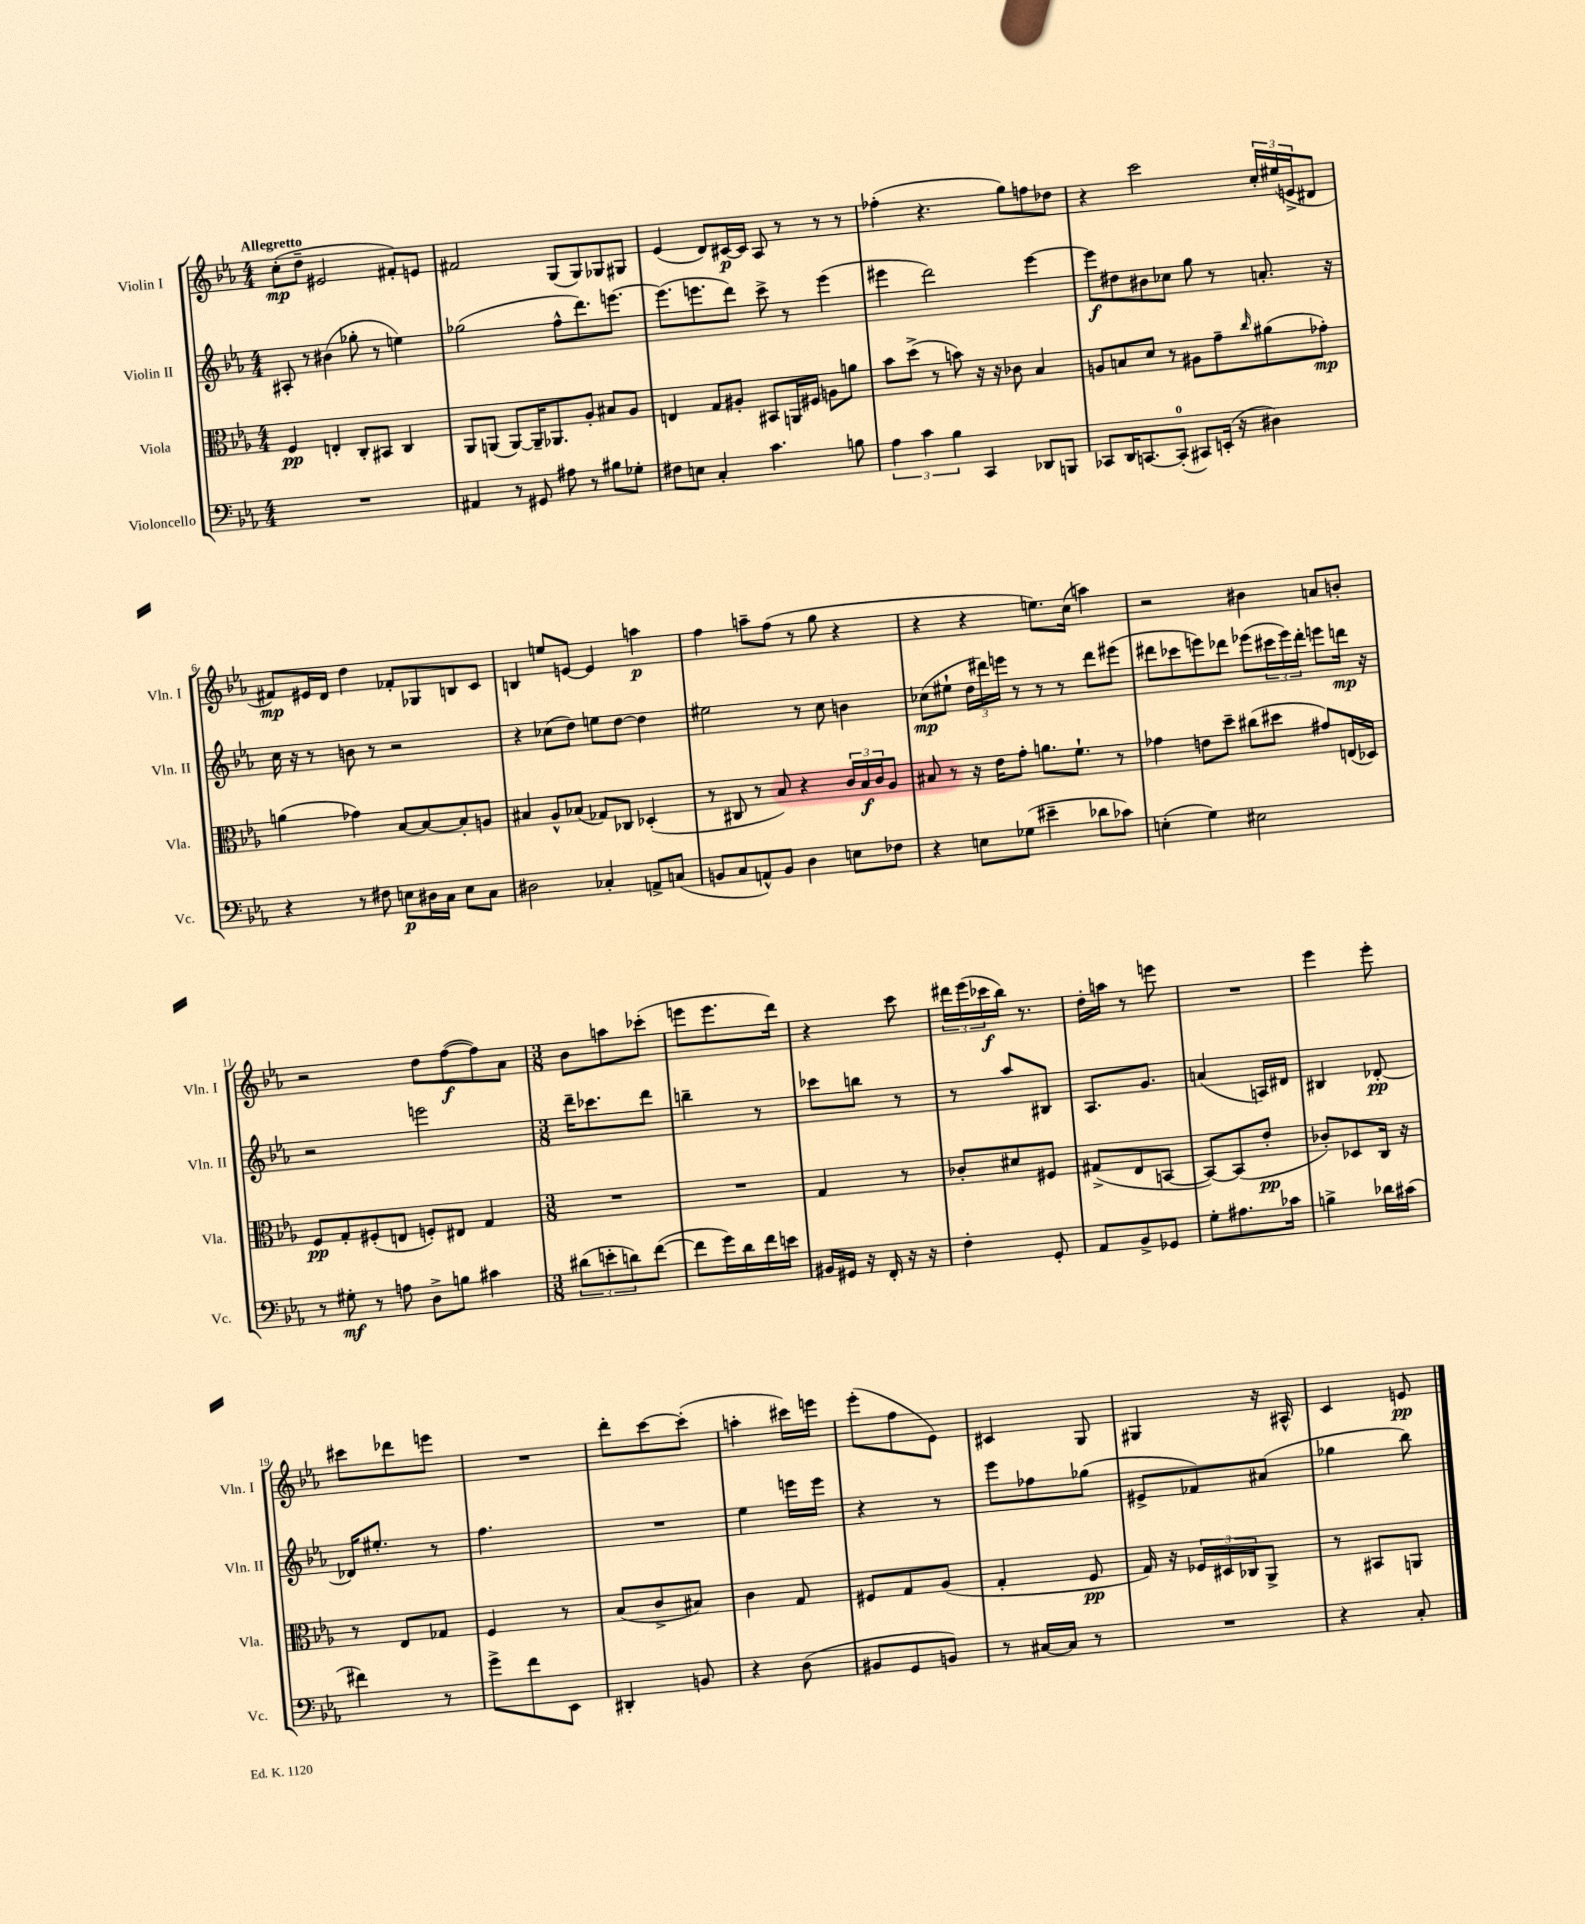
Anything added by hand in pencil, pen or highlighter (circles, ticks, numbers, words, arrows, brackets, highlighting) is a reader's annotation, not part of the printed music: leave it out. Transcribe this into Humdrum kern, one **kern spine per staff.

**kern	**kern	**kern	**kern
*staff4	*staff3	*staff2	*staff1
*clefF4	*clefC3	*clefG2	*clefG2
*k[b-e-a-]	*k[b-e-a-]	*k[b-e-a-]	*k[b-e-a-]
*M4/4	*M4/4	*M4/4	*M4/4
1r	4F	8A#'	(8cc'
.	.	8r	8dd~
.	4E'	(4b#	2e#
.	8C'	8gg-'	.
.	8BB#	8r	.
.	4C	4ee)	8f#')
.	.	.	8e
=	=	=	=
4AA#	8AA-	(2gg-	2f#
.	(8AA	.	.
8r	[8AA)	.	.
8GG#	16AA~]	.	.
.	8.AA-	.	.
8A#	.	8ff^^	(8G
8r	8A-'	8.ddd)	8G)
8B#	8B#	.	8G-
.	.	[8.eee	.
8G-'	8A-	.	8G#
=	=	=	=
8F#	4E	(8.eee]	(4e-
8E	.	.	.
.	.	8.eee	.
4C'	8G	.	8d)
.	8A#'	8ddd)	[16c#
.	.	.	16c#]
4.c	8BB#	8ccc^	8A-
.	16AA	8r	8r
.	16F#	.	.
.	8A	(4eee	8r
8B	8a	.	8r
=	=	=	=
6A-	8b-	4eee#	(4ff-'
.	(8dd^	.	.
6c	.	.	.
.	8r	2ddd)	4.r
6B-	.	.	.
.	8b)	.	.
4CC	16r	.	.
.	16r	.	.
.	8c-	.	8gg)
8DD-	4B-	[4eee#	8ff
8BBB	.	.	8dd-
=	=	=	=
8CC-	8A	8eee#]	4r
16DD	8B	8dd#	.
[8.CC	.	.	.
.	8d	8b#	2ccc
(8CC']	8r	8cc-	.
8CC#)	8A#	8gg	.
(16EE'	8g~	8r	.
16r	.	.	.
.	16qqcc	.	.
4D#)	(8a#	8.a'	24cc'
.	.	.	(24ee#
.	.	.	24e^
.	8g-')	.	8d#
.	.	16r	.
=	=	=	=
4r	(4a	16cc	8f#)
.	.	16r	.
.	.	8r	16e#
.	.	.	16d
8r	4g-)	8b	4dd
8F#	.	8r	.
8E	[8B-	2r	8f-'
16D#	8B-_	.	8G-
16C	.	.	.
8E	8B-']	.	8B
8C	8A	.	8c
=	=	=	=
2D#	4B#	4r	4B
.	8A-^^	(8cc-	8ee
.	(8B-	8dd)	[8e
4C-'	8G-)	8ee	4e]
.	8C-	[8dd	.
8AA^	(4D-'	4dd]	4aa
(8C	.	.	.
=	=	=	=
8BB	8r	2ee#	4ff
8C	8C#	.	.
8AA^^)	8r	.	8aa~
8BB	8B-)	.	(8ff
4D	4r	8r	8r
.	.	8cc	8gg
8E	24c	4b	4r
.	24B-	.	.
.	24c	.	.
8F-	8A-	.	.
=	=	=	=
4r	8B#	(8cc-	4r
.	8r	8ee#`	.
8E	16r	24dd	4r
.	.	24ddd#)	.
.	16e-	.	.
.	.	24eee	.
(8G-	8g'	8r	.
4e#~	8.a	8r	8.ee)
.	.	8r	.
.	8.f`	.	(16cc
8d-	.	8ddd#	4aa)
8c-)	8r	(8eee#	.
=	=	=	=
(4E'	4g-	8ddd#	2r
.	.	8ccc-	.
4G)	8e	8eee)	.
.	8dd~	8ddd-	.
2E#	(8cc#	(8eee-	4b#
.	8dd#	24ccc#	.
.	.	24eee-)	.
.	.	24ddd-'	.
.	8g#)	8eee	8a
.	(16E	16ddd	8b'
.	16D-)	16r	.
=	=	=	=
8r	8F	2r	2r
8G#'	8G'	.	.
8r	(8F#'	.	.
8A	8E	.	.
8D^	8F')	2eee	8dd
8B	8E#	.	([8ff
4c#	4G	.	8ff])
.	.	.	8a-
=	=	=	=
*M3/8	*M3/8	*M3/8	*M3/8
(12d#	4.r	16ddd~	8b-
.	.	8.ccc-	.
12e'	.	.	.
.	.	.	8aa
12d)	.	.	.
([8f	.	8ddd	(8ccc-'
=	=	=	=
8f]	4.r	4bb~	8eee
16g)	.	.	8.eee
16d	.	.	.
16f	.	8r	.
16e	.	.	16ddd)
=	=	=	=
16BB#	4G	8ccc-	4r
16GG#	.	.	.
16r	.	8bb	.
16FF'	.	.	.
16r	8r	8r	8ccc
16r	.	.	.
=	=	=	=
4F'	8c-'	8r	24ddd#
.	.	.	(24eee-
.	.	.	24ccc-
.	8d#	8aa-	16bb-)
.	.	.	8.r
8GG'	8F#	8B#	.
=	=	=	=
8AA-	(8G#^	8.A-	16dd'
.	.	.	16aa
8BB-^	8E-	.	8r
.	.	8.g	.
8GG-	[8BB	.	8eee
=	=	=	=
8G'	8BB_)	(4a	4.r
8.A#	(8BB]	.	.
.	8e-'	16A)	.
16c-	.	16d#	.
=	=	=	=
4B^	8c-')	4B#	4eee-
.	8D-	.	.
16d-	16C	[8d-'	8eee-'
(16c#	16r	.	.
=	=	=	=
4f#)	8r	16d-]	8ccc#
.	.	8.ee#'	.
.	8E-	.	8ddd-
8r	8G-	8r	8eee
=	=	=	=
8g^	4F	4.ff	4.r
8f	.	.	.
8EE-	8r	.	.
=	=	=	=
4DD#'	(8B-	4.r	8ddd'
.	8c^	.	[8ccc
8BB	8B#)	.	(8ccc']
=	=	=	=
4r	4c	4ee-	4aa'
(8D	8G	16eee	16ccc#)
.	.	16eee	16eee
=	=	=	=
8BB#	8F#	4r	(8eee-'
8GG	8G	.	8ff
8BB)	(8A-	8r	8e-)
=	=	=	=
8r	4G'	8eee-	4c#
[16C#	.	8ff-	.
16C#]	.	.	.
8r	8F	(8gg-	8G
=	=	=	=
4.r	16G)	8e#^	4G#
.	16r	.	.
.	24F-	8f-)	.
.	24D#	.	.
.	24C-	.	.
.	8AA-^	(8a#	16r
.	.	.	16A#^^
=	=	=	=
4r	8r	4gg-	4c
.	8BB#	.	.
8C'	8AA	8bb-)	8e
==	==	==	==
*-	*-	*-	*-
